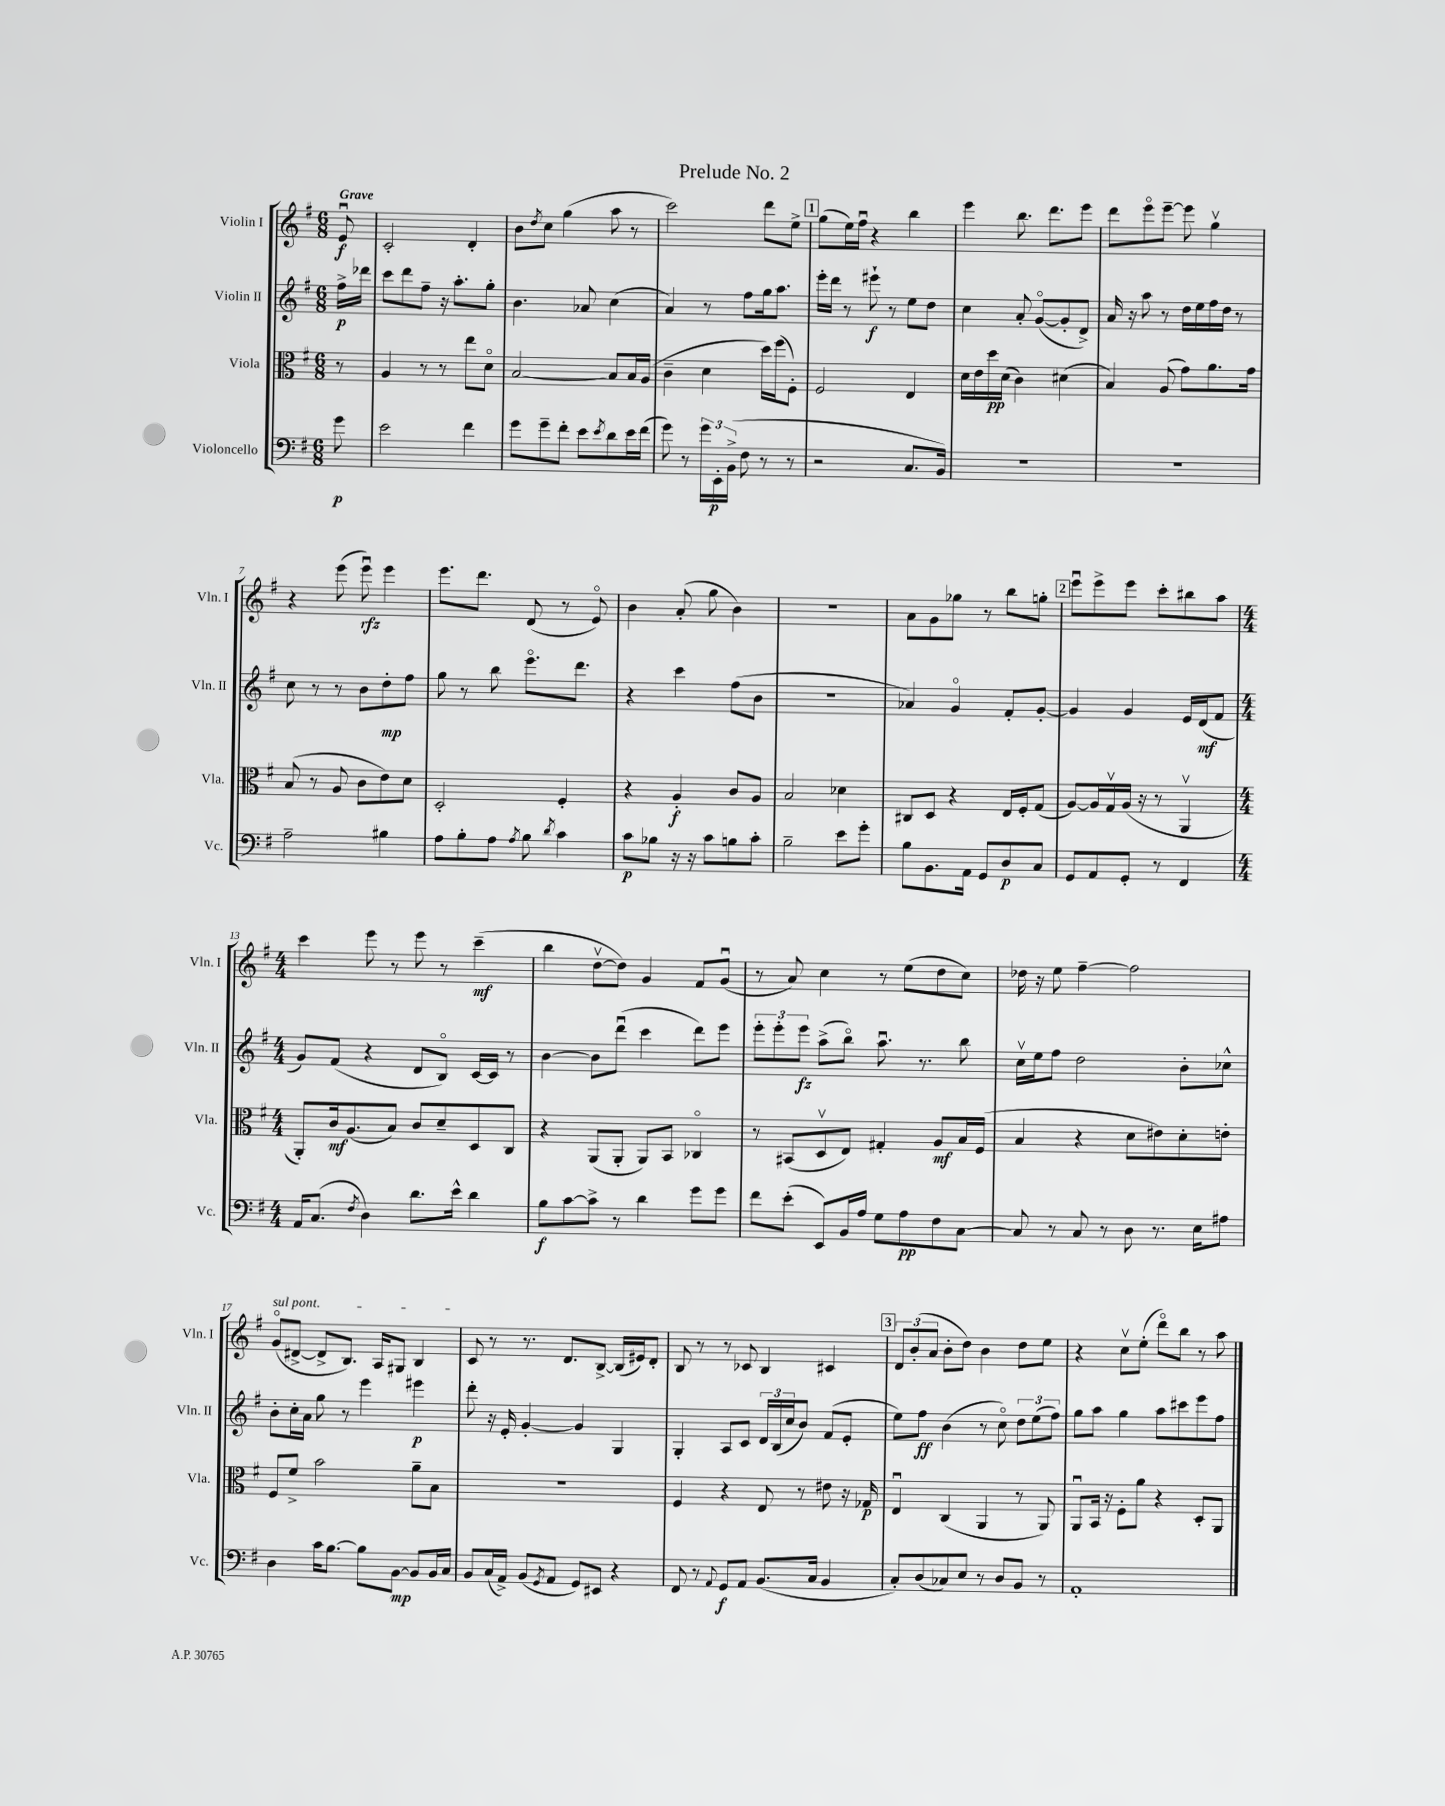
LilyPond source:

\header { title = "Prelude No. 2" }
<<
\new StaffGroup <<
\new Staff = "s0" \with { instrumentName = "Violin I" shortInstrumentName = "Vln. I" } {
    \clef treble \key g \major \numericTimeSignature \time 6/8 \partial 8 \tempo "Grave"
    e'8\downbow\f |
    c'2-. d'4-. |
    b'8 \acciaccatura { d''8 } c''8 g''4( a''8 r8 |
    c'''2) d'''8 e''8-> |
    \mark \markup { \box "1" } g''8( e''16) fis''16\downbow r4 b''4 |
    e'''4 b''8. d'''8. e'''8 |
    d'''8 e'''8\flageolet e'''8~-- e'''8 g''4\upbow |
    r4 e'''8( e'''8\downbow\rfz) e'''4 |
    e'''8. d'''8. d'8( r8 e'8\flageolet) |
    b'4 a'8-.( g''8 b'4) |
    R2. |
    a'8 g'8 ges''8 r8 b''8 g''8-. |
    \mark \markup { \box "2" } e'''8\downbow e'''8-> e'''8 c'''8-. bis''8 a''8 |
    \numericTimeSignature \time 4/4 c'''4 e'''8 r8 e'''8 r8 c'''4--\mf( |
    b''4 d''8~\upbow d''8) g'4 fis'8 g'8\downbow( |
    r8 a'8) c''4 r8 e''8( d''8 c''8) |
    des''16 r16 e''8 fis''4~-- fis''2 |
    \once \override TextSpanner.bound-details.left.text = \markup { \italic "sul pont." } g'8\flageolet\startTextSpan( dis'8~-> dis'8-> b8.) a16 gis8 b4 |
    c'8\stopTextSpan r8 r8. d'8. b8~-> b16( eis'16) d'8-. |
    b8 r8 r8 ces'8 b4 cis'4 |
    \mark \markup { \box "3" } \tuplet 3/2 { d'8 b'8-.( a'8 } b'8-. d''8) b'4 d''8 e''8 |
    r4 c''8\upbow e''8-.( d'''8\flageolet) b''8 r8 a''8 \bar "|." |
}
\new Staff = "s1" \with { instrumentName = "Violin II" shortInstrumentName = "Vln. II" } {
    \clef treble \key g \major \numericTimeSignature \time 6/8 \partial 8
    fis''16->\p des'''16 |
    c'''8 d'''8 fis''8-- r16 a''8.-. g''8-. |
    b'4. aes'8 c''4( |
    a'4) r8 fis''8 g''16 a''8. |
    \mark \markup { \box "1" } e'''16-. d'''16 r8 eis'''8-!\f r8 e''8 d''8 |
    c''4 a'8-. g'8~\flageolet( g'8-. d'8->) |
    a'16 r16 a''8 r8 d''16 e''16 fis''16 d''16 r8 |
    c''8 r8 r8 b'8 d''8-.\mp fis''8 |
    g''8 r8 b''8 e'''8.\flageolet d'''8. |
    r4 c'''4 fis''8( b'8 |
    R2. |
    aes'4) g'4\flageolet fis'8-. g'8~-. |
    \mark \markup { \box "2" } g'4 g'4 e'16 d'16\mf( fis'8 |
    \numericTimeSignature \time 4/4 g'8) fis'8( r4 d'8 b8\flageolet) c'16~ c'16 r8 |
    b'4~ b'8 d'''8\downbow( c'''4 d'''8) e'''8 |
    \tuplet 3/2 { e'''8-. e'''8-. e'''8\fz } a''8->( b''8\flageolet) a''8.\downbow r8. b''8 |
    c''16\upbow e''16 fis''8 d''2 b'8-. ces''8-^ |
    b'8-. c''16-. a'16 g''8 r8 e'''4 eis'''4\p |
    d'''8-. r16 e'16-. g'4~-. g'4 g4 |
    g4-. a8 c'8 \tuplet 3/2 { d'16 b16( c''16 } b'8) fis'8( e'8-. |
    \mark \markup { \box "3" } e''8) fis''8\ff b'4( r8 c''8\flageolet) \tuplet 3/2 { d''8 e''8( fis''8) } |
    g''8 a''8 g''4 a''8 cis'''8 e'''8 fis''8 \bar "|." |
}
\new Staff = "s2" \with { instrumentName = "Viola" shortInstrumentName = "Vla." } {
    \clef alto \key g \major \numericTimeSignature \time 6/8 \partial 8
    r8 |
    a4 r8 r8 e''8 d'8\flageolet |
    b2~ b8 b16 a16( |
    c'4-- d'4 d''16) fis''16( fis8-.) |
    \mark \markup { \box "1" } fis2 e4 |
    d'16 e'16 d''16\pp d'16( c'4) dis'4( |
    b4) a8( g'8) a'8. g'16 |
    b8( r8 a8 c'8 e'8) d'8 |
    d2-. fis4-. |
    r4 a4-.\f c'8 a8 |
    b2 des'4 |
    cis8 d8 r4 e16 fis16-. g8( |
    \mark \markup { \box "2" } a8~) a16 g16\upbow a16( r16 r8 a,4\upbow |
    \numericTimeSignature \time 4/4 a,8-.) c'16\mf a8.( b8) c'8 d'8-- d8 c8 |
    r4 a,8( a,8-. a,8) b,8 ces4\flageolet |
    r8 bis,8( d8\upbow e8) gis4-. a8\mf b16 fis16( |
    b4 r4 d'8 eis'8) d'8-. e'8-. |
    fis8 fis'8-> b'2 a'8-- b8 |
    R1 |
    fis4 r4 e8 r8 eis'8 r16 ges16\p |
    \mark \markup { \box "3" } e4\downbow c4( a,4 r8 a,8) |
    a,8\downbow b,16 r16 fis8-. a'8 r4 d8-. a,8 \bar "|." |
}
\new Staff = "s3" \with { instrumentName = "Violoncello" shortInstrumentName = "Vc." } {
    \clef bass \key g \major \numericTimeSignature \time 6/8 \partial 8
    g'8\p |
    e'2 fis'4 |
    g'8 g'8-- fis'8-. e'8 \acciaccatura { e'8 } d'8 e'16 fis'16( |
    g'8) r8 \tuplet 3/2 { g'16 e,16-.\p b,16->( } fis8 r8 r8 |
    \mark \markup { \box "1" } r2 c8. b,16) |
    R2. |
    R2. |
    a2-- bis4 |
    a8 b8-. a8 \acciaccatura { a8 } b8 \acciaccatura { d'8 } c'4 |
    c'8\p bes8 r16 r16 c'8 b8 c'8-. |
    b2-- e'8 g'8-. |
    b8 b,8. a,16 g,8 d8\p c8 |
    \mark \markup { \box "2" } g,8 a,8 g,8-. r8 fis,4 |
    \numericTimeSignature \time 4/4 a,16 c8.( \acciaccatura { fis8 } d4) d'8. e'16-^ d'4 |
    b8\f c'8~ c'8-> r8 d'4 g'8 g'8 |
    fis'8 e'8-.( e,8) b,16 a16 g8 a8\pp fis8 c8~ |
    c8 r8 c8 r8 d8 r8. e16 ais8 |
    d4 c'16 b8.~ b8 b,8~\mp b,8 b,16 c16 |
    b,8 c16( a,16->) b,8( \acciaccatura { g,8 } a,8 g,8) eis,8 r4 |
    fis,8 r8 \appoggiatura { a,8 } g,8\f a,8 b,8.( c16 b,4 |
    \mark \markup { \box "3" } c8-.) d8( ces8) e8 r8 d8 b,8 r8 |
    a,1-. \bar "|." |
}
>>
>>
